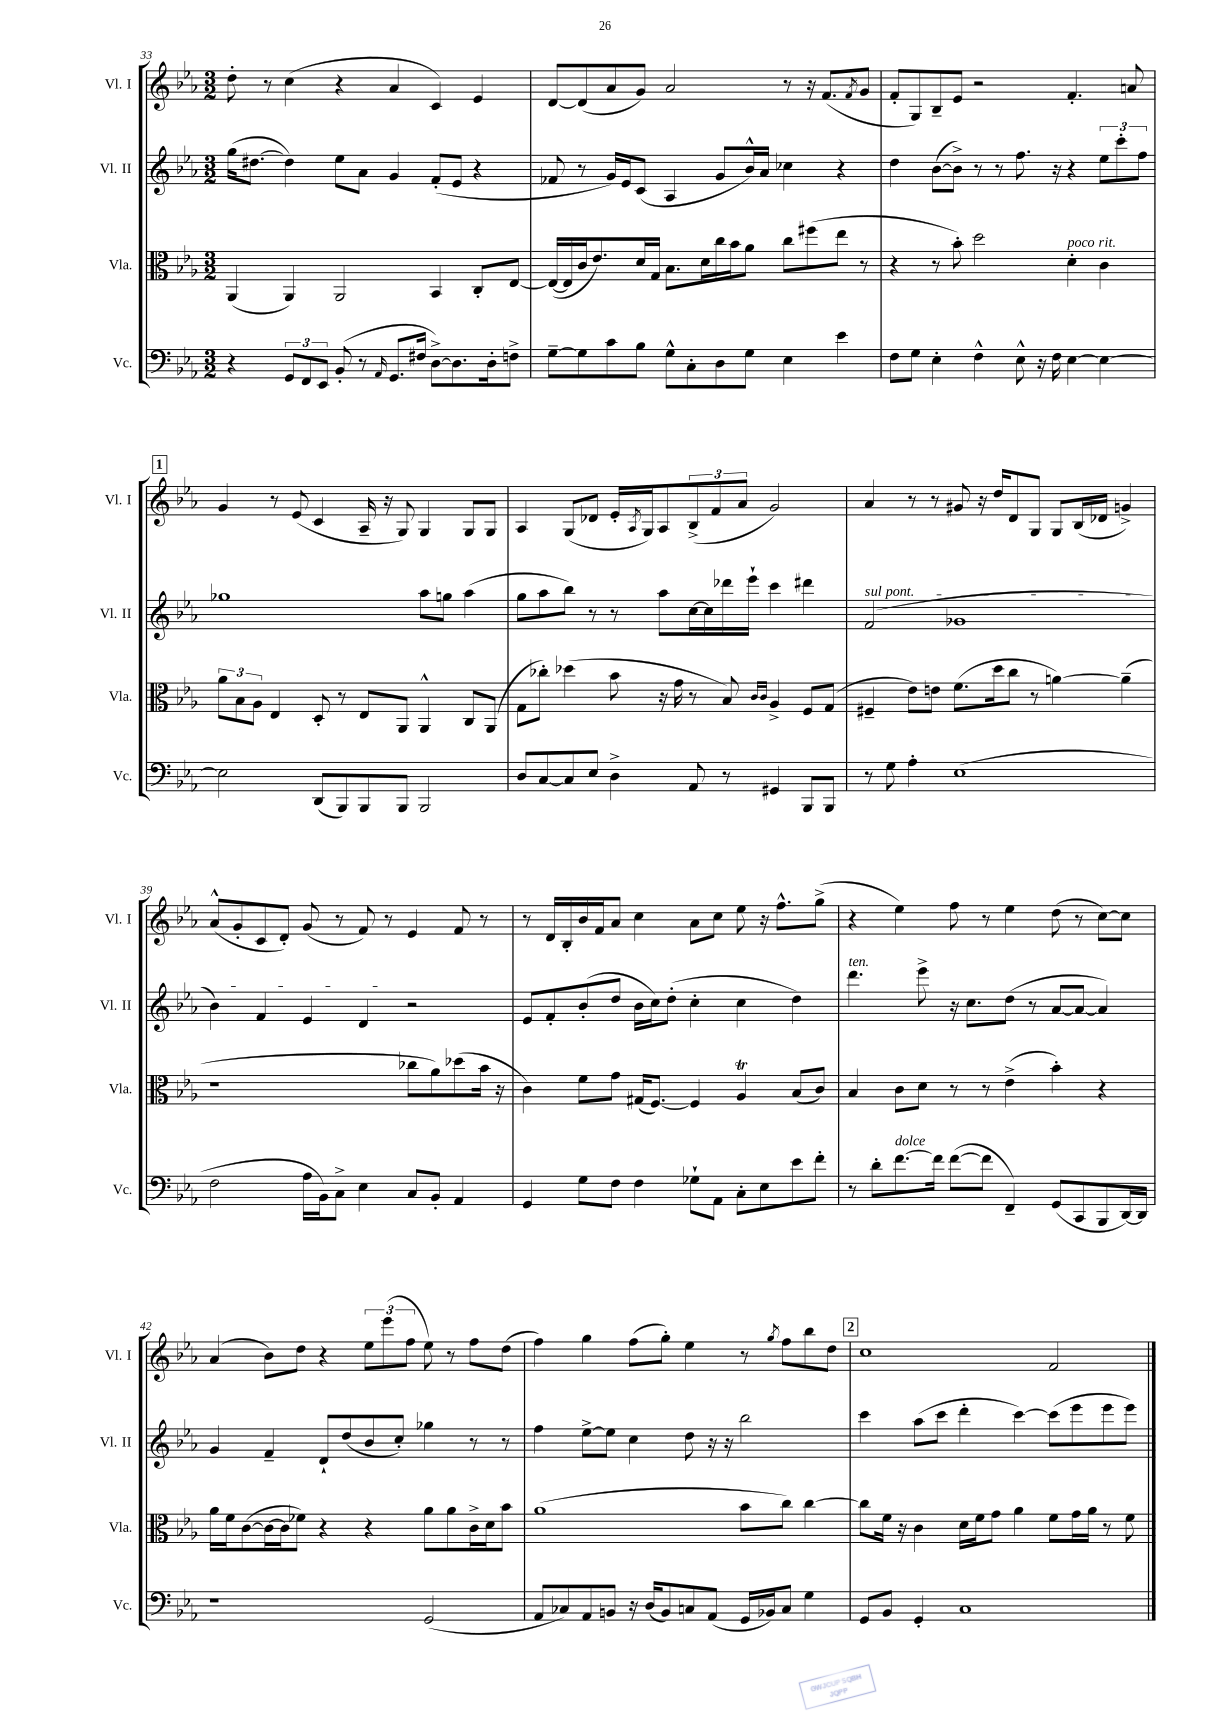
<<
\new StaffGroup <<
\new Staff = "s0" \with { instrumentName = "Vl. I" shortInstrumentName = "Vl. I" } {
    \clef treble \key ees \major \numericTimeSignature \time 3/2
    d''8-. r8 c''4( r4 aes'4 c'4) ees'4 |
    d'8~ d'8( aes'8 g'8) aes'2 r8 r16 f'8.( \acciaccatura { f'8 } g'8 |
    f'8-. g8) bes8-- ees'8 r2 f'4.-. a'8 |
    \mark \markup { \box "1" } g'4 r8 ees'8( c'4 aes16-- r16 g8) g4 g8 g8 |
    aes4 g8( des'8 ees'16-. \acciaccatura { aes8 } g16) aes8 \tuplet 3/2 { bes8->( f'8 aes'8 } g'2) |
    aes'4 r8 r8 gis'8 r16 d''16 d'8 g8 g8 bes16( des'16 g'4->) |
    aes'8-^( g'8-. c'8 d'8-.) g'8( r8 f'8) r8 ees'4 f'8 r8 |
    r8 d'16 bes16-. bes'16 f'16 aes'8 c''4 aes'8 c''8 ees''8 r16 f''8.-^ g''8->( |
    r4 ees''4) f''8 r8 ees''4 d''8( r8 c''8~) c''8 |
    aes'4( bes'8) d''8 r4 \tuplet 3/2 { ees''8 ees'''8( f''8 } ees''8) r8 f''8 d''8( |
    f''4) g''4 f''8( g''8-.) ees''4 r8 \acciaccatura { g''8 } f''8 bes''8 d''8 |
    \mark \markup { \box "2" } c''1 f'2 \bar "|." |
}
\new Staff = "s1" \with { instrumentName = "Vl. II" shortInstrumentName = "Vl. II" } {
    \clef treble \key ees \major \numericTimeSignature \time 3/2
    g''16( dis''8.~ dis''4) ees''8 aes'8 g'4 f'8-.( ees'8 r4 |
    fes'8 r8 g'16) ees'16 c'8( aes4 g'8 bes'16-^) aes'16 ces''4 r4 |
    d''4 bes'8~( bes'8->) r8 r8 f''8. r16 r4 \tuplet 3/2 { ees''8 c'''8-. f''8 } |
    \mark \markup { \box "1" } ges''1 aes''8 g''8 aes''4( |
    g''8 aes''8 bes''8) r8 r8 aes''8 c''16~ c''16 des'''16 ees'''16-! c'''4 dis'''4 |
    \once \override TextSpanner.bound-details.left.text = \markup { \italic "sul pont." } f'2\startTextSpan( ges'1 |
    bes'4) f'4 ees'4 d'4\stopTextSpan r2 |
    ees'8 f'8-. bes'8-.( d''8 bes'16 c''16) d''8-.( c''4-. c''4 d''4) |
    d'''4.^\markup { \italic "ten." } ees'''8-> r16 c''8. d''8( r8 aes'8~ aes'8~ aes'4) |
    g'4 f'4-- d'8-! d''8( bes'8 c''8-.) ges''4 r8 r8 |
    f''4 ees''8~-> ees''8 c''4 d''8 r16 r16 bes''2 |
    \mark \markup { \box "2" } c'''4 aes''8( c'''8 d'''4-. c'''4~) c'''8( ees'''8 ees'''8 ees'''8) \bar "|." |
}
\new Staff = "s2" \with { instrumentName = "Vla." shortInstrumentName = "Vla." } {
    \clef alto \key ees \major \numericTimeSignature \time 3/2
    aes,4( aes,4) aes,2 bes,4 c8-. ees8~ |
    ees16~( ees16 c'16 ees'8.) d'16 g16 bes8. d'16 c''16 bes'16 aes'8 c''8 fis''8( ees''8 r8 |
    r4 r8 bes'8-.) d''2 d'4-.^\markup { \italic "poco rit." } c'4 |
    \mark \markup { \box "1" } \tuplet 3/2 { aes'8 bes8 aes8 } ees4 d8-. r8 ees8 aes,8 aes,4-^ c8 aes,8( |
    g8 ces''8-.) des''4( bes'8 r16 g'16 r8 bes8) \grace { c'16 c'16 } aes4-> f8 g8( |
    fis4-- ees'8) e'8 f'8.( d''16 c''8 r8 a'4~) a'4--( |
    r1 ces''8 aes'8) des''8( bes'16 r16 |
    c'4) f'8 g'8 gis16( f8.~) f4 aes4\trill bes8( c'8) |
    bes4 c'8 d'8 r8 r8 ees'4->( bes'4-.) r4 |
    aes'16 f'16 c'8~( c'16~ c'16 fes'8) r4 r4 aes'8 aes'8 c'16-> d'16 bes'8 |
    aes'1( bes'8 c''8) c''4~ |
    \mark \markup { \box "2" } c''8 f'16 r16 c'4 d'16 f'16 g'8 aes'4 f'8 g'16 aes'16 r8 f'8 \bar "|." |
}
\new Staff = "s3" \with { instrumentName = "Vc." shortInstrumentName = "Vc." } {
    \clef bass \key ees \major \numericTimeSignature \time 3/2
    r4 \tuplet 3/2 { g,8 f,8 ees,8 } bes,8-.( r8 \grace { aes,16 } g,8. fis16 d8~->) d8. d16-. f8-> |
    g8~-- g8 c'8 bes8 g8-^ c8-. d8 g8 ees4 ees'4 |
    f8 g8 ees4-. f4-^ ees8-^ r16 f16 ees4~ ees4~ |
    \mark \markup { \box "1" } ees2 d,8( bes,,8) bes,,8 bes,,8 bes,,2 |
    d8 c8~ c8 ees8 d4-> aes,8 r8 gis,4 bes,,8 bes,,8 |
    r8 g8 aes4-. ees1( |
    f2 aes16 bes,16) c8-> ees4 c8 bes,8-. aes,4 |
    g,4 g8 f8 f4 ges8-! aes,8 c8-. ees8 ees'8 f'8-. |
    r8 d'8-. f'8.~^\markup { \italic "dolce" } f'16 f'8~( f'8 f,4--) g,8( c,8 bes,,8 d,16~) d,16 |
    r1 g,2( |
    aes,8 ces8) aes,8 b,8 r16 d16( b,8) c8 aes,8( g,16 bes,16) c8 g4 |
    \mark \markup { \box "2" } g,8 bes,8 g,4-. c1 \bar "|." |
}
>>
>>
\layout { \context { \Score currentBarNumber = #33 } }
